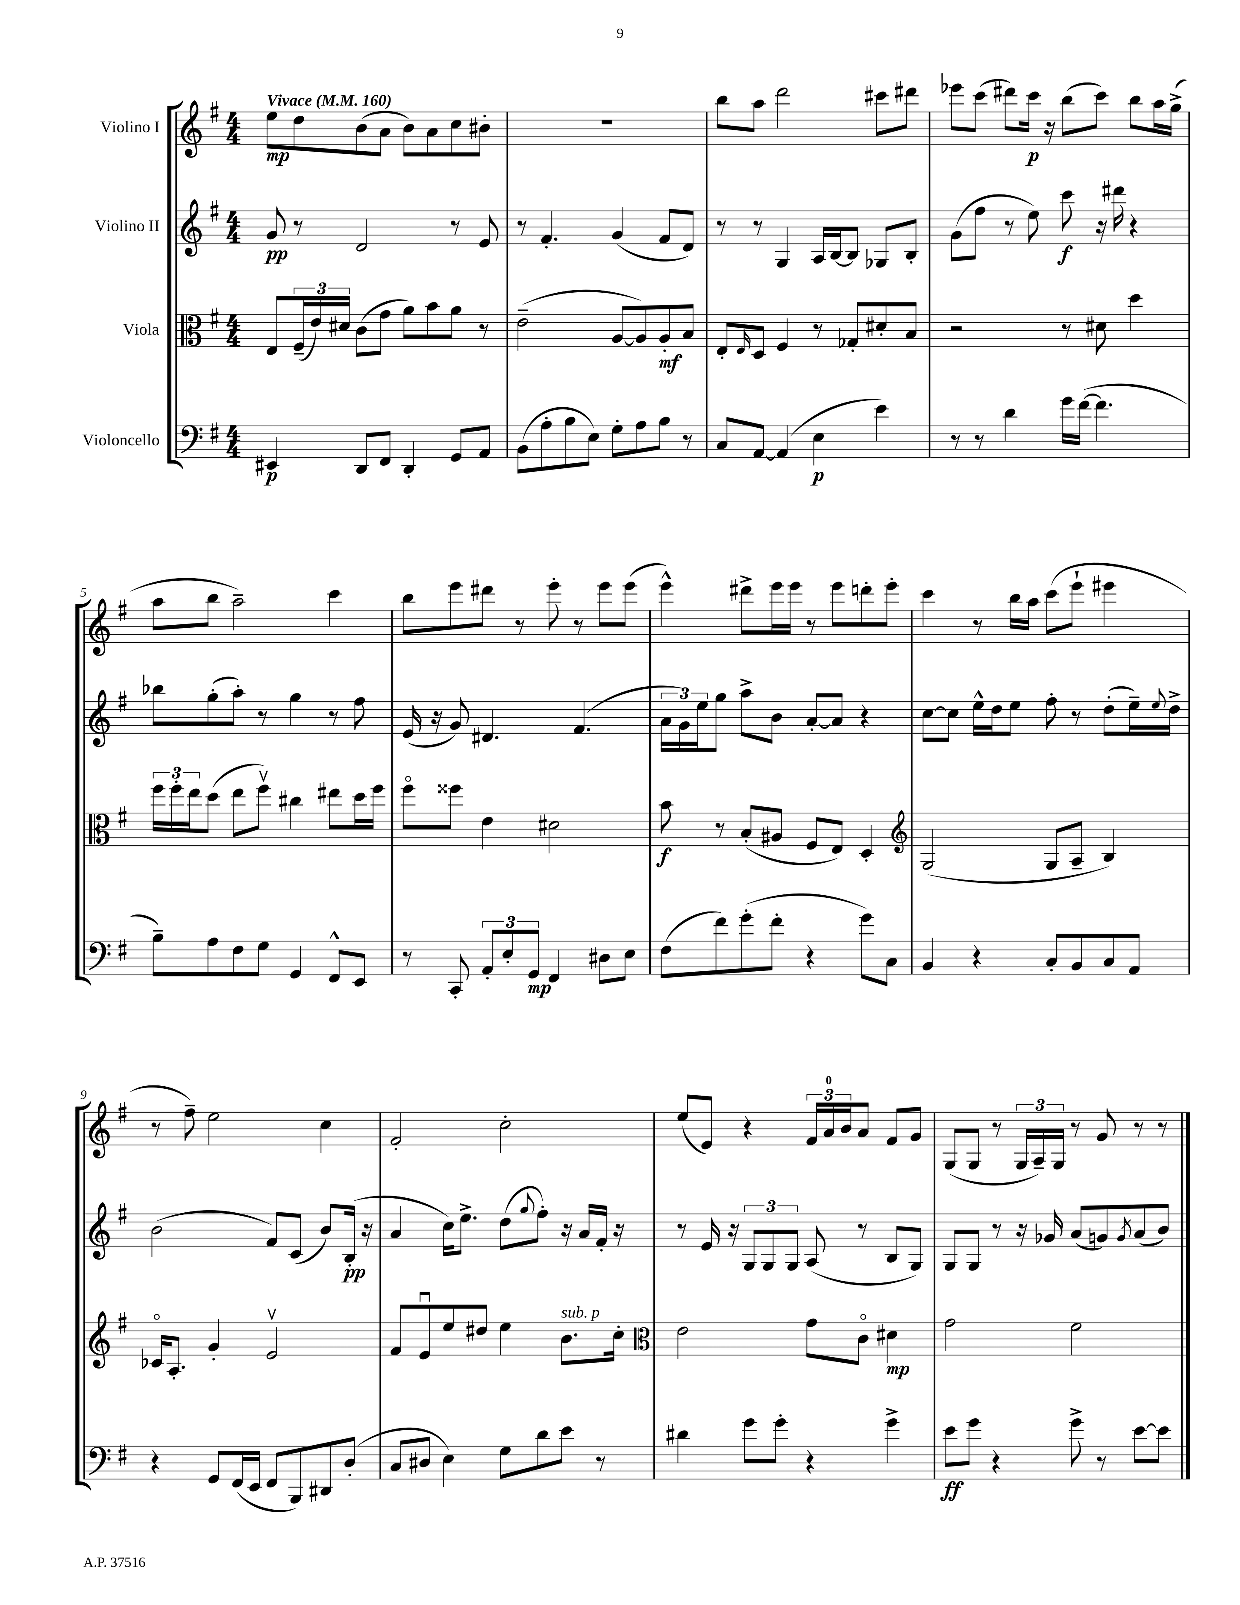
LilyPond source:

<<
\new StaffGroup <<
\new Staff = "s0" \with { instrumentName = "Violino I" } {
    \clef treble \key g \major \numericTimeSignature \time 4/4 \tempo "Vivace" 4 = 160
    e''8\mp d''8 b'8( a'8 b'8) a'8 c''8 bis'8-. |
    R1 |
    b''8 a''8 d'''2 cis'''8 dis'''8 |
    ees'''8 c'''8( dis'''8) c'''16\p r16 b''8( c'''8) b''8 a''16 g''16->( |
    a''8 b''8 a''2--) c'''4 |
    b''8 e'''8 dis'''8 r8 e'''8-. r8 e'''8 e'''8( |
    e'''4-^) dis'''8-> e'''16 e'''16 r8 e'''8 d'''8-. e'''8-. |
    c'''4 r8 b''16 a''16 c'''8( e'''8-! eis'''4 |
    r8 fis''8--) e''2 c''4 |
    fis'2-. c''2-. |
    e''8( e'8) r4 \tuplet 3/2 { fis'16 a'16-0 b'16 } a'8 fis'8 g'8 |
    g8( g8 r8 \tuplet 3/2 { g16 a16--) g16 } r8 g'8 r8 r8 \bar "|." |
}
\new Staff = "s1" \with { instrumentName = "Violino II" } {
    \clef treble \key g \major \numericTimeSignature \time 4/4
    g'8\pp r8 d'2 r8 e'8 |
    r8 fis'4.-. g'4( fis'8 d'8) |
    r8 r8 g4 a16 b16~ b8 ges8 b8-. |
    g'8( fis''8 r8 e''8) c'''8\f r16 dis'''16 r4 |
    bes''8 g''8-.( a''8-.) r8 g''4 r8 fis''8 |
    e'16( r16 g'8) dis'4. fis'4.( |
    \tuplet 3/2 { a'16 g'16) e''16 } g''8 a''8-> b'8 a'8~-. a'8 r4 |
    c''8~ c''8 e''16-^ d''16 e''8 fis''8-. r8 d''8-.( e''16--) \appoggiatura { e''8 } d''16-> |
    b'2( fis'8) c'8( b'8) b16-.\pp( r16 |
    a'4 c''16) e''8.-> d''8( \appoggiatura { g''8 } fis''8-.) r16 a'16 fis'16-. r16 |
    r8 e'16 r16 \tuplet 3/2 { g8 g8 g8 } a8( r8 b8 g8) |
    g8 g8 r8 r16 ges'16 a'8( g'8) \acciaccatura { g'8 } a'8( b'8) \bar "|." |
}
\new Staff = "s2" \with { instrumentName = "Viola" } {
    \clef alto \key g \major \numericTimeSignature \time 4/4
    e8 \tuplet 3/2 { fis16--( e'16) dis'16 } c'8( g'8 a'8) b'8 a'8 r8 |
    e'2--( a8~ a8) a8-.\mf b8 |
    e8-. \grace { e16 } d8 fis4 r8 ges8-. dis'8-. b8 |
    r2 r8 dis'8 d''4 |
    \tuplet 3/2 { fis''16 fis''16-. e''16 } d''8( e''8 fis''8\upbow) cis''4 eis''8 d''16 fis''16 |
    fis''8\flageolet fisis''8 e'4 dis'2 |
    b'8\f r8 b8-.( ais8 fis8 e8) d4-. |
    \clef treble g2( g8 a8-- b4) |
    ces'16\flageolet a8.-. g'4-. e'2\upbow |
    fis'8 e'8\downbow e''8 dis''8 e''4 b'8.^\markup { \italic "sub. p" } c''16-. |
    \clef alto e'2 g'8 c'8\flageolet dis'4\mp |
    g'2 fis'2 \bar "|." |
}
\new Staff = "s3" \with { instrumentName = "Violoncello" } {
    \clef bass \key g \major \numericTimeSignature \time 4/4
    eis,4\p d,8 fis,8 d,4-. g,8 a,8 |
    b,8( a8-. b8 e8) g8-. a8 b8 r8 |
    c8 a,8~ a,4( e4\p e'4) |
    r8 r8 d'4 g'16 fis'16~( fis'4. |
    b8--) a8 fis8 g8 g,4 fis,8-^ e,8 |
    r8 c,8-. \tuplet 3/2 { a,8-. e8-. g,8\mp } fis,4 dis8 e8 |
    fis8( fis'8) g'8-.( fis'8-. r4 g'8) c8 |
    b,4 r4 c8-. b,8 c8 a,8 |
    r4 g,8 fis,16( e,16 fis,8 b,,8) dis,8 d8-.( |
    c8 dis8 e4) g8 d'8 e'8 r8 |
    dis'4 g'8 g'8-. r4 g'4-> |
    e'8\ff g'8 r4 g'8-> r8 e'8~ e'8 \bar "|." |
}
>>
>>
